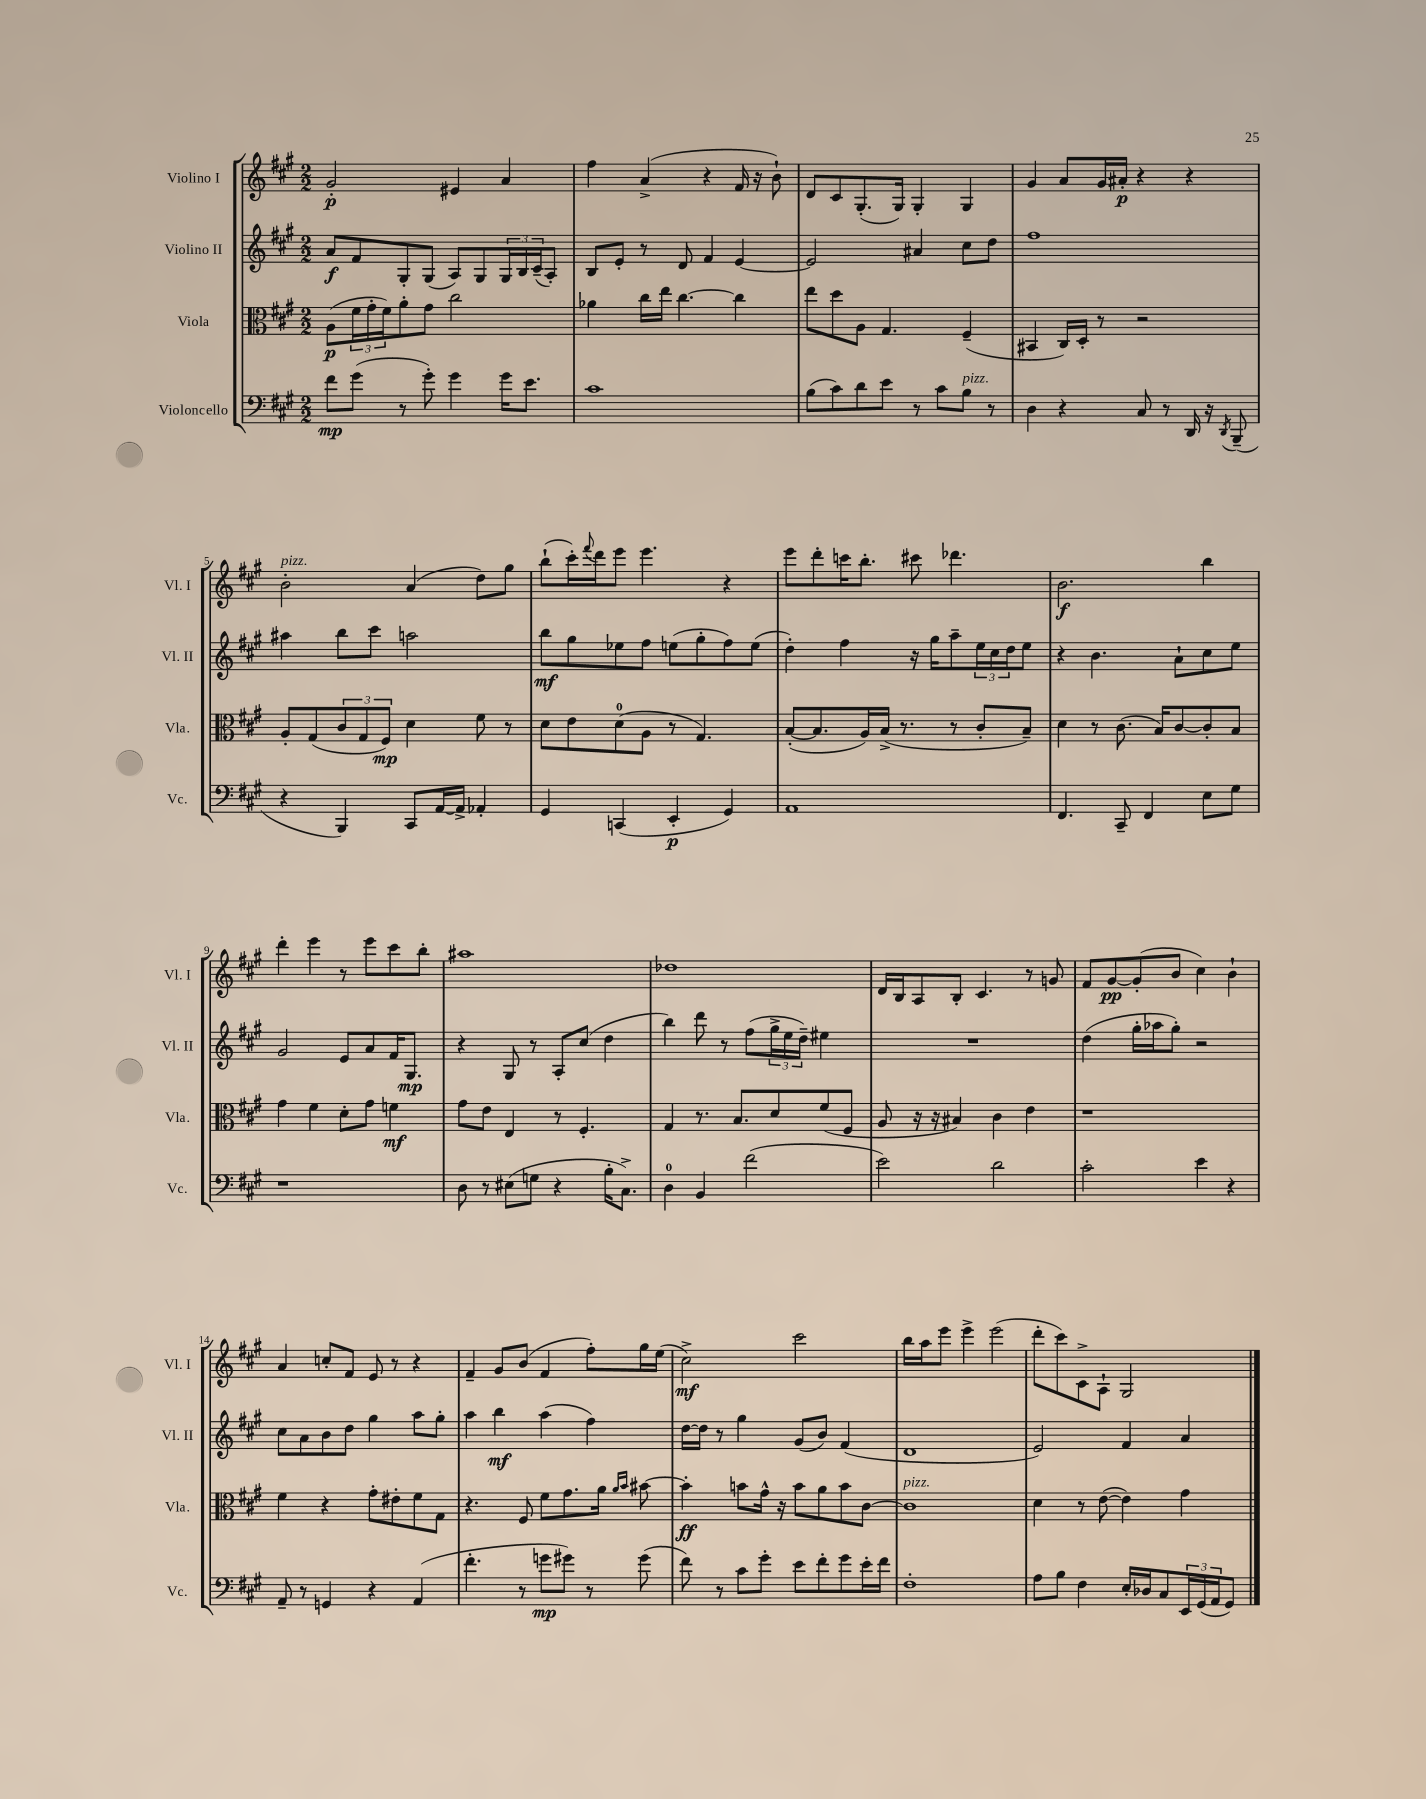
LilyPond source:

<<
\new StaffGroup <<
\new Staff = "s0" \with { instrumentName = "Violino I" shortInstrumentName = "Vl. I" } {
    \clef treble \key a \major \numericTimeSignature \time 2/2
    gis'2-.\p eis'4 a'4 |
    fis''4 a'4->( r4 fis'16 r16 b'8-!) |
    d'8 cis'8 gis8.-.( gis16) gis4-. gis4 |
    gis'4 a'8 gis'16 ais'16-.\p r4 r4 |
    b'2-.^\markup { \italic "pizz." } a'4( d''8) gis''8 |
    b''8-!( cis'''16-.) \appoggiatura { fis'''8 } d'''16 e'''8 e'''4. r4 |
    e'''8 d'''8-. c'''16 b''8.-. cis'''8 des'''4. |
    b'2.\f b''4 |
    d'''4-. e'''4 r8 e'''8 cis'''8 b''8-. |
    ais''1 |
    des''1 |
    d'16 b16 a8 b8-. cis'4. r8 g'8 |
    fis'8 gis'8~\pp gis'8-.( b'8 cis''4) b'4-! |
    a'4 c''8-. fis'8 e'8 r8 r4 |
    fis'4-- gis'8 b'8( fis'4 fis''8-.) gis''16 e''16( |
    cis''2->\mf) cis'''2 |
    b''16 a''16 e'''8 e'''4-> e'''2( |
    d'''8-. cis'''8) cis'8-> a8-! gis2 \bar "|." |
}
\new Staff = "s1" \with { instrumentName = "Violino II" shortInstrumentName = "Vl. II" } {
    \clef treble \key a \major \numericTimeSignature \time 2/2
    a'8\f fis'8 gis8-. gis8( a8) gis8 \tuplet 3/2 { gis16 b16 cis'16--( } a8-.) |
    b8 e'8-. r8 d'8 fis'4 e'4~ |
    e'2 ais'4 cis''8 d''8 |
    fis''1 |
    ais''4 b''8 cis'''8 a''2 |
    b''8\mf gis''8 ees''8 fis''8 e''8( gis''8-. fis''8) e''8( |
    d''4-.) fis''4 r16 gis''16 a''8-- \tuplet 3/2 { e''16 cis''16 d''16 } e''8 |
    r4 b'4. a'8-! cis''8 e''8 |
    gis'2 e'8 a'8 fis'16 gis8.\mp |
    r4 gis8 r8 a8-. cis''8( d''4 |
    b''4) d'''8 r8 fis''8( \tuplet 3/2 { gis''16-> e''16 d''16--) } eis''4 |
    R1 |
    d''4( gis''16-. aes''16 gis''8-.) r2 |
    cis''8 a'8 b'8 d''8 gis''4 a''8 gis''8-. |
    a''4 b''4\mf a''4( fis''4) |
    d''16~ d''16 r8 gis''4 gis'8( b'8) fis'4( |
    d'1 |
    e'2) fis'4 a'4 \bar "|." |
}
\new Staff = "s2" \with { instrumentName = "Viola" shortInstrumentName = "Vla." } {
    \clef alto \key a \major \numericTimeSignature \time 2/2
    a8\p( \tuplet 3/2 { fis'16 gis'16-. fis'16) } a'8-. gis'8 cis''2 |
    aes'4 cis''16 e''16 cis''4.~ cis''4 |
    e''8 d''8 a8 gis4. fis4--( |
    bis,4 cis16) d16-. r8 r2 |
    a8-. gis8( \tuplet 3/2 { cis'8 gis8 fis8\mp) } d'4 fis'8 r8 |
    d'8 e'8 d'8-0( a8 r8 gis4.) |
    b8~-.( b8. a16) b16->( r8. r8 cis'8-. b8--) |
    d'4 r8 cis'8.( b16) cis'8~ cis'8-. b8 |
    gis'4 fis'4 d'8-. gis'8 f'4\mf |
    gis'8 e'8 e4 r8 fis4.-. |
    gis4 r8. b8. d'8 fis'8( fis8 |
    a8 r16 r16 bis4) cis'4 e'4 |
    r1 |
    fis'4 r4 gis'8-. eis'8-. fis'8 gis8 |
    r4. fis8 fis'8 gis'8. a'16 \grace { a'16 b'16 } bis'8~ |
    bis'4-.\ff b'8 gis'16-^ r16 b'8 a'8 b'8 cis'8~ |
    cis'1^\markup { \italic "pizz." } |
    d'4 r8 e'8~( e'4) gis'4 \bar "|." |
}
\new Staff = "s3" \with { instrumentName = "Violoncello" shortInstrumentName = "Vc." } {
    \clef bass \key a \major \numericTimeSignature \time 2/2
    fis'8\mp gis'8( r8 gis'8-.) gis'4 gis'16 e'8. |
    cis'1 |
    b8( cis'8) d'8 e'8 r8 cis'8 b8^\markup { \italic "pizz." } r8 |
    d4 r4 cis8 r8 d,16 r16 \acciaccatura { d,8 } b,,8--( |
    r4 b,,4) cis,8 a,16~ a,16-> aes,4-. |
    gis,4 c,4( e,4-.\p gis,4) |
    a,1 |
    fis,4. cis,8-- fis,4 e8 gis8 |
    r1 |
    d8 r8 eis8( g8 r4 b16-. cis8.->) |
    d4-0 b,4 fis'2( |
    e'2) d'2 |
    cis'2-. e'4 r4 |
    a,8-- r8 g,4 r4 a,4( |
    fis'4.-. r8 g'8\mp gis'8) r8 gis'8( |
    fis'8) r8 cis'8 gis'8-. e'8 fis'8-. gis'8 e'16-. fis'16 |
    fis1-. |
    a8 b8 fis4 e16-. des16 cis8 \tuplet 3/2 { e,16 gis,16( a,16 } gis,8) \bar "|." |
}
>>
>>
